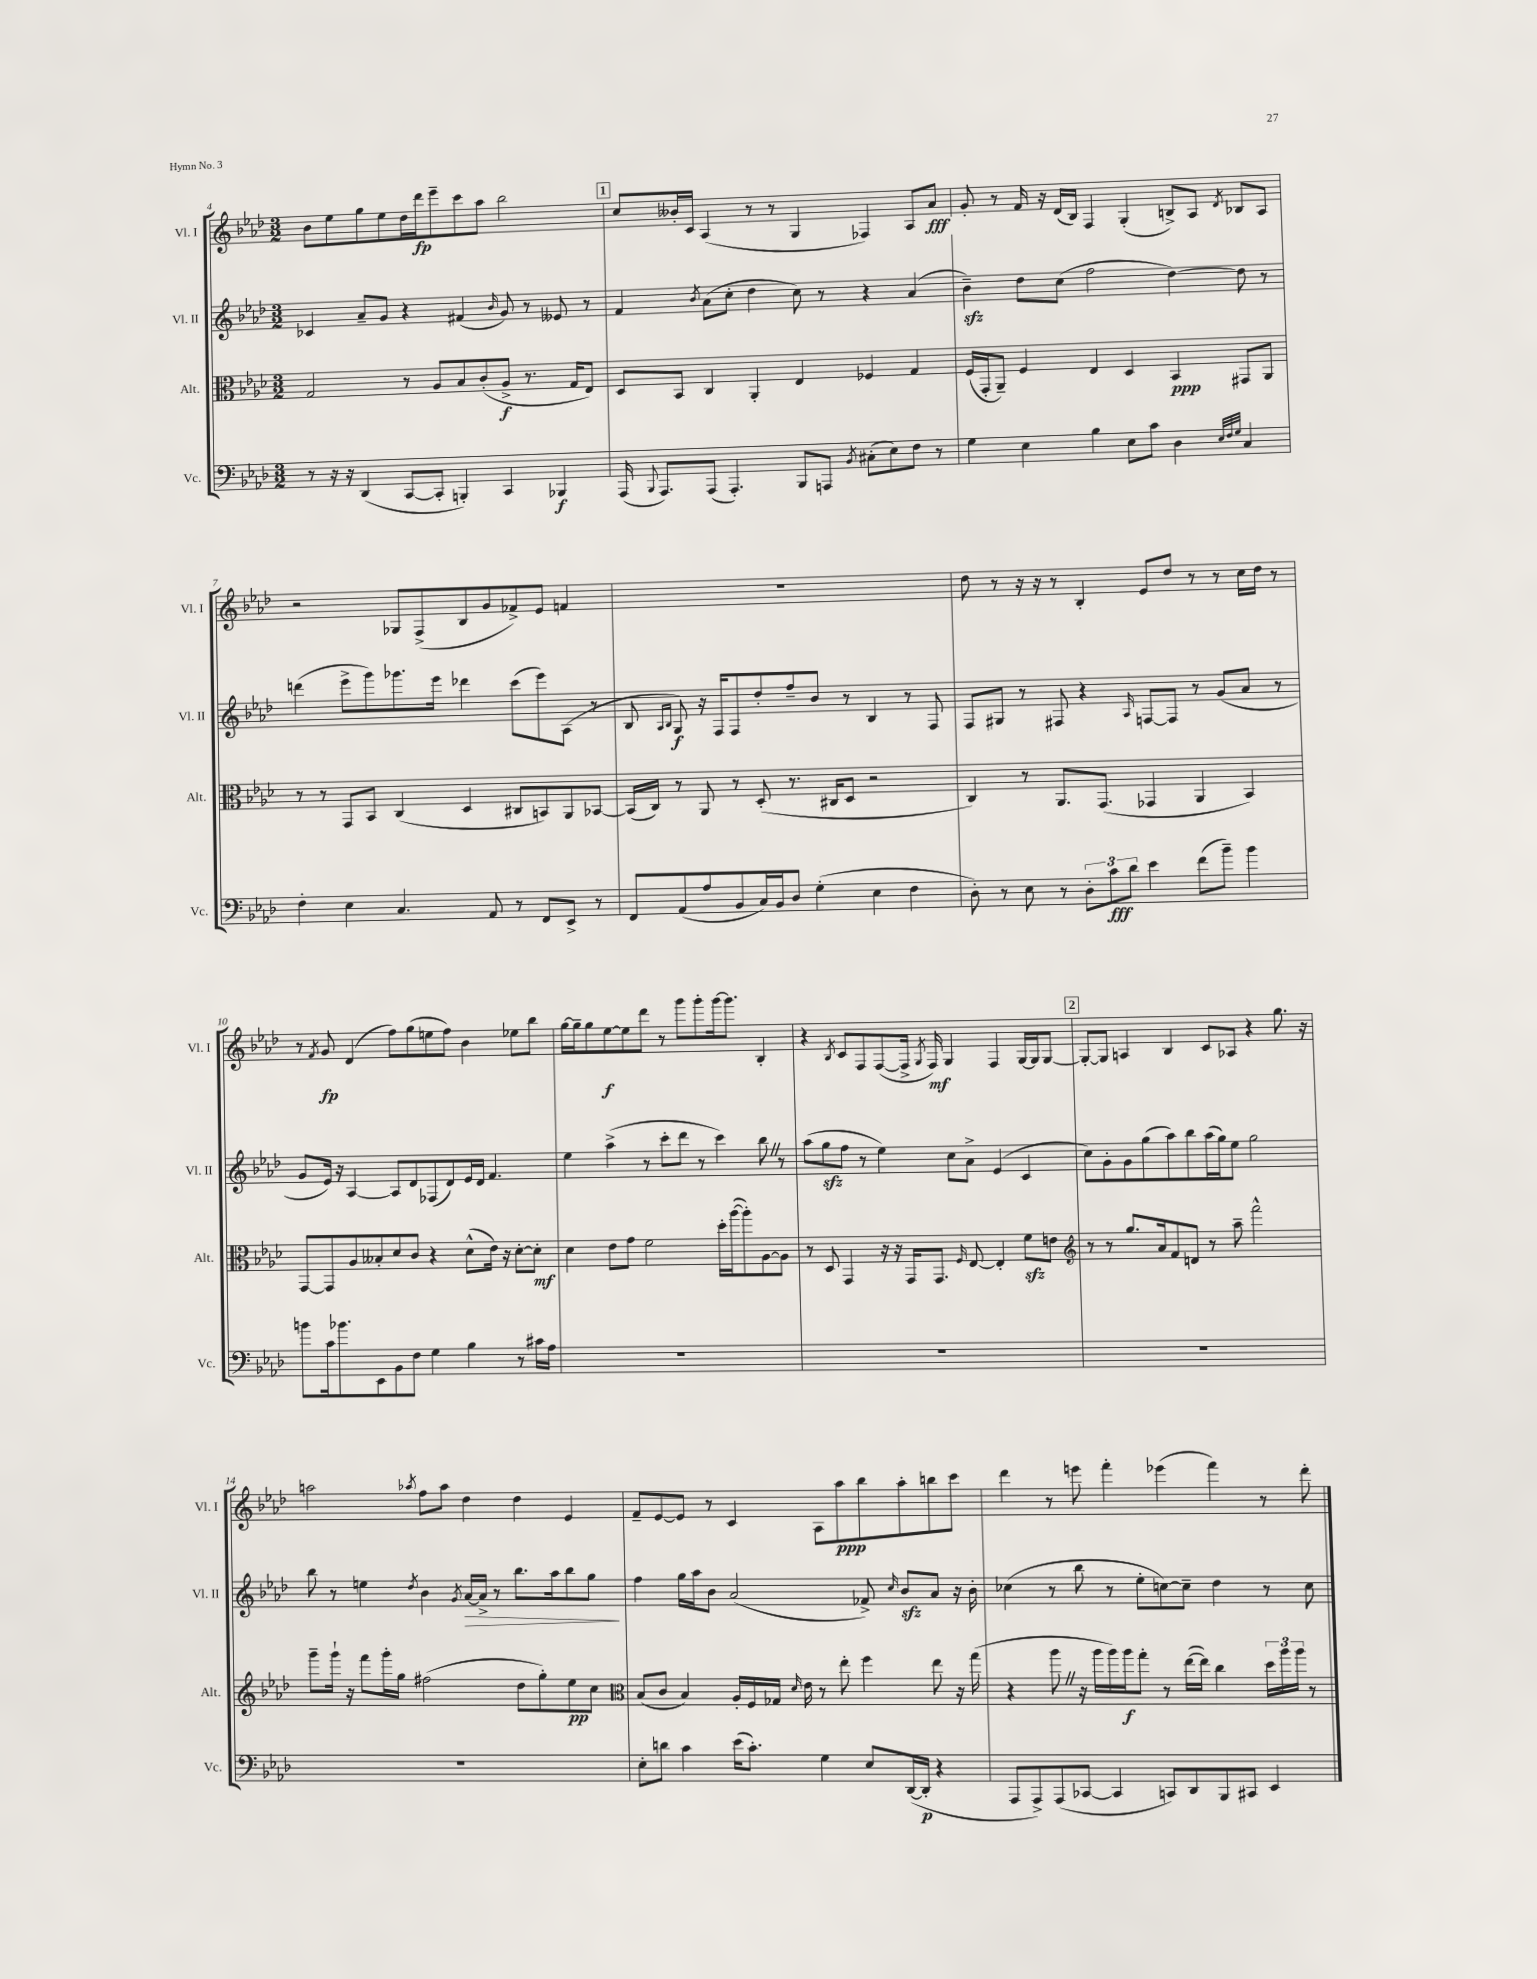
<<
\new StaffGroup <<
\new Staff = "s0" \with { instrumentName = "Vl. I" shortInstrumentName = "Vl. I" } {
    \clef treble \key aes \major \numericTimeSignature \time 3/2
    \autoBeamOff bes'8[ ees''8 g''8 ees''8 des''16 des'''16\fp ees'''8-- c'''8 aes''8] bes''2 |
    \mark \markup { \box "1" } c''8[ beses'16-. c'16] aes4( r8 r8 g4 fes4) aes8[ aes'8]\fff |
    g'8-. r8 f'16 r16 des'16[( bes16]) f4 g4-.( b8[->) aes8] \acciaccatura { des'8 } bes8[ aes8] |
    r2 ges8[ f8->( bes8 g'8 fes'8->) ees'8] f'4 |
    R1. |
    des''8 r8 r16 r16 r8 bes4-. ees'8[ des''8] r8 r8 c''16[ des''16] r8 |
    r8 \acciaccatura { f'8 } g'8\fp des'4( f''8[) g''8( e''8 f''8]) bes'4 ees''8[ bes''8] |
    g''16[~ g''16-- g''8 ees''8~\f ees''8 des'''8] r8 g'''8[ g'''8-. g'''16~ g'''8.] bes4-. |
    r4 \acciaccatura { bes8 } c'8[ f8 f8~( f16]-> \acciaccatura { g8 } f16\mf) g4 f4 g16[~ g16 g8]~ |
    \mark \markup { \box "2" } g8[~-. g8] a4 bes4 c'8[ aes8] r4 g''8. r16 |
    a''2 \acciaccatura { aes''8 } f''8[ aes''8] des''4 des''4 ees'4 |
    f'8[-- ees'8~ ees'8] r8 c'4 aes8[ aes''8\ppp bes''8 aes''8-. b''8 c'''8] |
    des'''4 r8 e'''8 f'''4-. ees'''4( f'''4) r8 des'''8-. \bar "|." |
}
\new Staff = "s1" \with { instrumentName = "Vl. II" shortInstrumentName = "Vl. II" } {
    \clef treble \key aes \major \numericTimeSignature \time 3/2
    \autoBeamOff ces'4 aes'8[-- g'8] r4 fis'4( \grace { bes'16 } g'8) r8 eeses'8 r8 |
    \mark \markup { \box "1" } f'4 \acciaccatura { bes'8 } aes'8[( c''8]-. des''4 c''8) r8 r4 aes'4( |
    bes'4--\sfz) des''8[ c''8]( f''2 des''4~) des''8 r8 |
    d'''4( ees'''8[-> g'''8) ges'''8. ees'''16] des'''4 c'''8[( ees'''8) aes8]( r8 |
    bes8 \grace { aes16[ bes16] } g8\f) r16 f16[ f8 des''8-. f''8-- bes'8] r8 bes4 r8 f8 |
    f8[ gis8] r8 fis8 r4 \grace { aes16 } f8[~ f8] r8 g'8[( aes'8] r8 |
    g'8[ ees'16]) r16 aes4~ aes8[ des'8 fes8( des'8) ees'16 des'16] f'4. |
    ees''4 aes''4->( r8 c'''8[-. des'''8] r8 c'''4) bes''8 \once \override BreathingSign.text = \markup { \musicglyph "scripts.caesura.straight" } \breathe r8 |
    aes''8[( g''8\sfz f''8] r8 ees''4) c''8[ aes'8]-> ees'4( c'4 |
    \mark \markup { \box "2" } c''8[) g'8-. g'8 g''8( aes''8) bes''8 aes''16( g''16) ees''8] g''2 |
    bes''8 r8 e''4 \acciaccatura { des''8 } bes'4 \acciaccatura { g'8 } aes'16[~\> aes'16]-> r8 bes''8.[ aes''16 bes''8 g''8]\! |
    f''4 g''16[ aes''16 bes'8] aes'2( fes'8->) \grace { c''16 } bes'8[\sfz aes'8] r16 bes'16-. |
    ces''4( r8 bes''8 r8 ees''8[-. c''8~) c''8]-- des''4 r8 c''8 \bar "|." |
}
\new Staff = "s2" \with { instrumentName = "Alt." shortInstrumentName = "Alt." } {
    \clef alto \key aes \major \numericTimeSignature \time 3/2
    \autoBeamOff g2 r8 aes8[ bes8 c'8-.( aes8]->\f r8. g16[ ees8]) |
    \mark \markup { \box "1" } des8[ bes,8] c4 aes,4-. ees4 fes4 g4 |
    f16[( g,16-. aes,8]--) f4 ees4 des4 bes,4\ppp gis,8[ aes,8] |
    r8 r8 g,8[ bes,8] c4( des4 cis8[ b,8) aes,8 bes,8]~ |
    bes,16[( c16]) r8 aes,8 r8 des8-.( r8. cis16[ des8] r2 |
    c4) r8 aes,8.[ g,8.]( ges,4 aes,4 bes,4) |
    g,8[~ g,8 aes8 beses8-. des'8 c'8] r4 des'8[-^( ees'16]) r16 des'8[~-. des'8]-.\mf |
    des'4 ees'8[ g'8] f'2 des''16[-. aes''16~( aes''8-.) aes8~ aes8] |
    r8 des8 g,4 r16 r16 g,16[ g,8.] \grace { f16 } ees8~ ees4-. f'8[\sfz e'8] |
    \mark \markup { \box "2" } \clef treble r8 r8 g''8.[ aes'16 f'8 d'8] r8 aes''8-- f'''2-^ |
    g'''8[-- g'''16]-! r16 f'''8[ g'''16-. g''16] fis''2( des''8[ g''8-.) ees''8\pp c''8] |
    \clef alto bes8[( c'8] bes4) aes16[-. f16 ges16] \grace { des'16 } ees'16 r8 ees''8-. f''4 ees''8 r16 g''16( |
    r4 aes''8 \once \override BreathingSign.text = \markup { \musicglyph "scripts.caesura.straight" } \breathe r16 aes''16[ aes''16) aes''16\f g''8]-. r8 ees''16[~( ees''16]) c''4 \tuplet 3/2 { des''16[ aes''16 aes''16] } r8 \bar "|." |
}
\new Staff = "s3" \with { instrumentName = "Vc." shortInstrumentName = "Vc." } {
    \clef bass \key aes \major \numericTimeSignature \time 3/2
    \autoBeamOff r8 r16 r16 des,4( c,8[~ c,8]-. b,,4-.) c,4 bes,,4\f |
    \mark \markup { \box "1" } aes,,16( \appoggiatura { bes,,8 } aes,,8.[) aes,,8]( aes,,4.-.) bes,,8[ a,,8] \acciaccatura { bes,8 } cis8[-.( ees8) f8] r8 |
    g4 ees4 bes4 ees8[ c'8] des4 \grace { ees32[ f32 g32] } c4 |
    f4-. ees4 c4. aes,8 r8 f,8[ ees,8]-> r8 |
    f,8[ aes,8( aes8 bes,8 c16) bes,16 des8] g4-.( ees4 f4 |
    des8-.) r8 ees8 r8 \tuplet 3/2 { des8[-. c'8\fff des'8] } ees'4 f'8[( bes'8]--) bes'4 |
    b'8[ c'16 bes'8. ees,8 bes,8 f8] g4 bes4 r8 cis'16[ aes16] |
    R1. |
    R1. |
    \mark \markup { \box "2" } R1. |
    R1. |
    ees8[-. d'8] c'4 ees'16[( c'8.]-.) g4 ees8[ des,16~( des,16]-.\p r4 |
    aes,,8[ aes,,8->) aes,,8( ces,8]~ ces,4 c,8[) des,8 bes,,8 cis,8] ees,4 \bar "|." |
}
>>
>>
\layout { \context { \Score currentBarNumber = #4 } }
